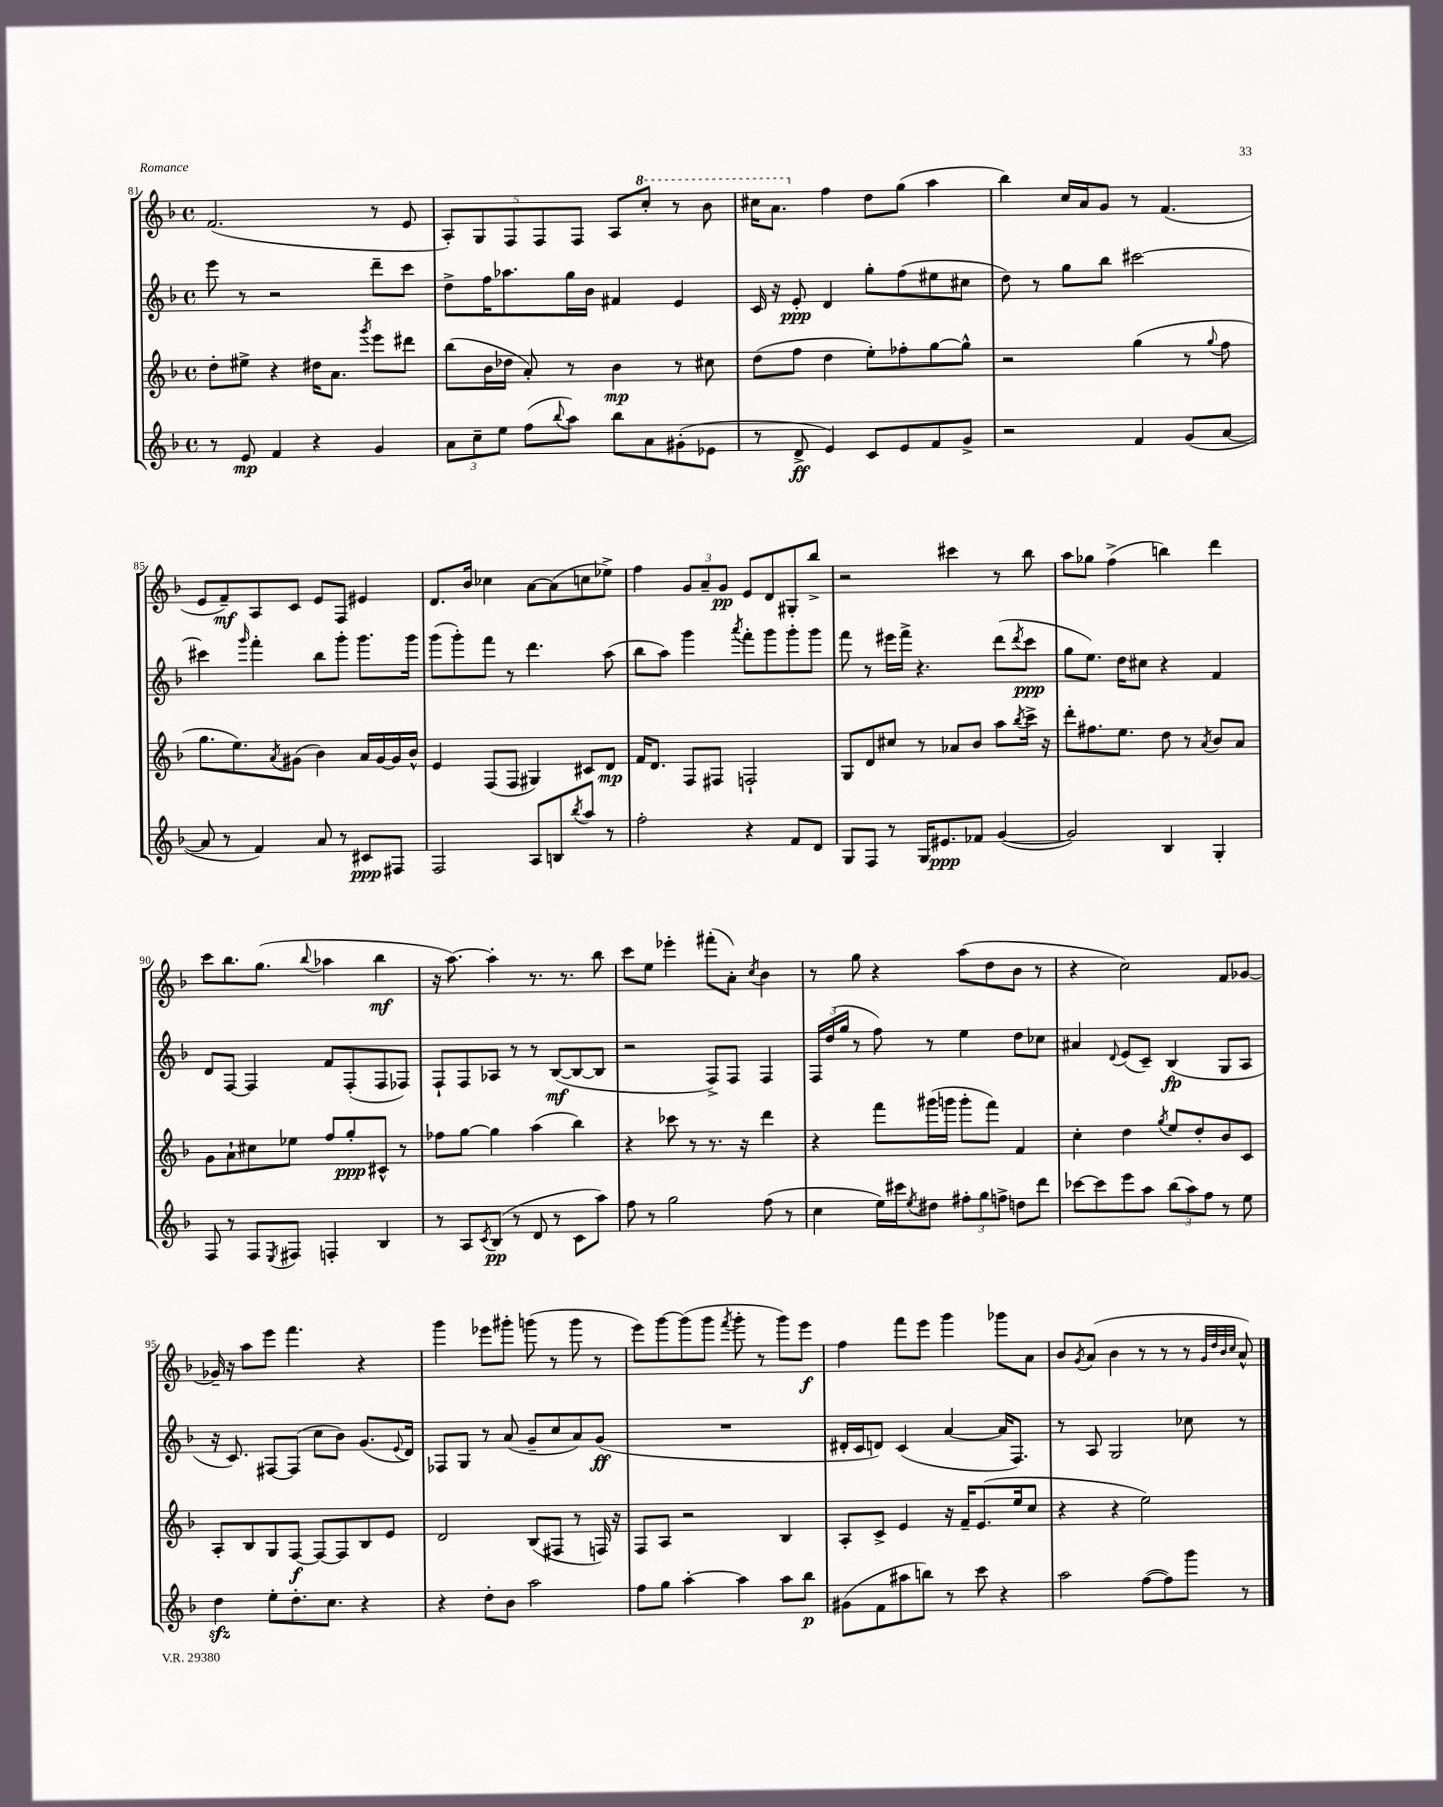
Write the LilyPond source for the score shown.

<<
\new StaffGroup <<
\new Staff = "s0" {
    \clef treble \key f \major \defaultTimeSignature \time 4/4
    f'2.( r8 e'8 |
    \tuplet 5/4 { a8-.) g8 f8 f8 f8 } a8 \ottava #1 c'''8-. r8 bes''8 |
    cis'''16 a''8. \ottava #0 f''4 d''8 g''8( a''4 |
    bes''4) c''16 a'16 g'8 r8 f'4.( |
    e'8 f'8--\mf) a8 c'8 e'8 f8 eis'4 |
    d'8. bes'16 ces''4 a'8~ a'8( c''8 ees''8->) |
    f''4 \tuplet 3/2 { g'8 a'8-- g'8\pp } e'8 d'8 gis8-. bes''8-> |
    r2 cis'''4 r8 bes''8 |
    a''8 ges''8 f''4->( b''4) d'''4 |
    c'''8 bes''8. g''8.( \appoggiatura { bes''8 } aes''4 bes''4\mf |
    r16 a''8.~) a''4-. r8. r8. bes''8 |
    c'''8 e''8 ees'''4-. fis'''8-.( a'8-.) \acciaccatura { c''8 } bes'4 |
    r8 g''8 r4 a''8( d''8 bes'8 r8 |
    r4 c''2) f'8 ges'8~ |
    ges'16-- r16 a''8 e'''8 f'''4. r4 |
    g'''4 ees'''8 gis'''8-. g'''8( r8 g'''8 r8 |
    e'''8) g'''8~ g'''8( g'''8 \acciaccatura { f'''8 } g'''8-. r8 g'''8) e'''8\f |
    f''4 f'''8 e'''8 g'''4 ges'''8 a'8 |
    bes'8 \acciaccatura { g'8 } a'8( bes'4 r8 r8 r8 \grace { g'32 d''32 bes'32 c''32 } a'8-^) \bar "|." |
}
\new Staff = "s1" {
    \clef treble \key f \major \defaultTimeSignature \time 4/4
    e'''8 r8 r2 d'''8-- c'''8 |
    d''8-> f''16 aes''8. g''16 bes'16 fis'4 e'4 |
    c'16 r16 e'8-.\ppp d'4 g''8-. f''8( eis''8 cis''8 |
    d''8) r8 g''8 bes''8 cis'''2~ |
    cis'''4 \grace { g'''16 } f'''4-. bes''8 g'''8-. g'''8. g'''16 |
    g'''8( g'''8-.) f'''8 r8 d'''4. a''8( |
    bes''8 a''8) g'''4 \acciaccatura { a'''8 } f'''8-. g'''8 g'''8-. g'''8 |
    f'''8 r8 eis'''16 f'''16-> r4. d'''8( \acciaccatura { d'''8 } c'''8\ppp |
    g''8 e''8.) d''16 cis''8 r4 f'4 |
    d'8 f8~ f4 f'8 f8-.( f8 fes8) |
    f8-! f8 aes8 r8 r8 bes8~\mf( bes8~ bes8 |
    r2 f8->) f8 f4 |
    \tuplet 3/2 { f16 d''16( g''16 } r8 f''8) r8 e''4 d''8 ces''8 |
    ais'4 \appoggiatura { d'8 } e'8( c'8--) bes4\fp( g8 a8 |
    r16 c'8.) fis8~ fis8( c''8 bes'8) g'8.( \appoggiatura { e'8 } d'16) |
    fes8 g8 r8 a'8( g'8-- c''8 a'8) g'8\ff( |
    R1 |
    dis'16-. c'16 d'8) c'4( a'4~ a'16 f8.) |
    r8 a8 g2 ces''8 r8 \bar "|." |
}
\new Staff = "s2" {
    \clef treble \key f \major \defaultTimeSignature \time 4/4
    d''8-. eis''8-> r4 dis''16 a'8. \acciaccatura { g'''8 } e'''8 dis'''8 |
    bes''8( bes'16 des''16 a'8-.) r8 bes'4\mp r8 cis''8 |
    d''8( f''8 d''4 e''8-.) fes''8-. g''8~ g''8-^ |
    r2 g''4( r8 \appoggiatura { g''8 } f''8 |
    g''8. e''8.) \acciaccatura { a'8 } gis'8( bes'4) a'16 gis'16~ gis'16 bes'16-^ |
    e'4 f8( f8 gis4) cis'8 d'8\mp |
    f'16 d'8. f8 fis8 f2-! |
    g8 d'8 cis''8 r8 aes'8 bes'8 a''8 \acciaccatura { bes''8 } c'''16-> r16 |
    d'''8-. fis''8. e''8. d''8 r8 \acciaccatura { a'8 } bes'8 a'8 |
    g'8 a'8-! cis''8 ees''8 f''8 g''8-.\ppp cis'8-^ r8 |
    fes''8 g''8~ g''4 a''4( bes''4) |
    r4 ces'''8 r8 r8. r16 d'''4 |
    r4 f'''8 gis'''16( g'''16 g'''8-. f'''8) f'4 |
    c''4-. d''4 \acciaccatura { g''8 } e''8 d''8-. bes'8 c'8 |
    a8-. bes8 g8 f8~\f f8~ f8 bes8 e'8 |
    d'2 bes8( fis8 r8 f16) r16 |
    f8 a8 r2 bes4 |
    a8-. c'8-> e'4 r16 f'16-- e'8.( e''16 c''8 |
    r4 r4 e''2) \bar "|." |
}
\new Staff = "s3" {
    \clef treble \key f \major \defaultTimeSignature \time 4/4
    r8 e'8\mp f'4 r4 g'4 |
    \tuplet 3/2 { a'8 c''8-- e''8 } f''8( \appoggiatura { bes''8 } a''8) bes''8 a'8 gis'8-.( ees'8 |
    r8 d'8->\ff e'4) c'8 e'8 f'8 g'8-> |
    r2 f'4 g'8( a'8~ |
    a'8 r8 f'4) a'8 r8 cis'8\ppp fis8 |
    f2 a8 b8 \acciaccatura { bes''8 } a''8 r8 |
    f''2-. r4 f'8 d'8 |
    g8 f8 r8 g16 eis'8.\ppp fes'8 g'4~( |
    g'2) bes4 g4-. |
    f8 r8 f8 \acciaccatura { e8 } fis8 f4-. bes4 |
    r8 a8 \acciaccatura { c'8 } bes8\pp( r8 d'8 r8 c'8 a''8) |
    f''8 r8 g''2 f''8( r8 |
    c''4 e''16) cis'''16 \acciaccatura { e''8 } dis''8 \tuplet 3/2 { fis''8-. g''8 f''8-> } d''8 d'''8 |
    ces'''8~ ces'''8 e'''8 a''8 \tuplet 3/2 { bes''8( a''8) f''8 } r8 e''8 |
    d''4\sfz e''8-. d''8.-. c''8. r4 |
    r4 d''8-. bes'8 a''2 |
    f''8 g''8 a''4~-. a''4 a''8 bes''8\p |
    gis'8( f'8 ais''8 b''8) r8 c'''8 r4 |
    a''2 f''8~( f''8) g'''8 r8 \bar "|." |
}
>>
>>
\layout { \context { \Score currentBarNumber = #81 } }
